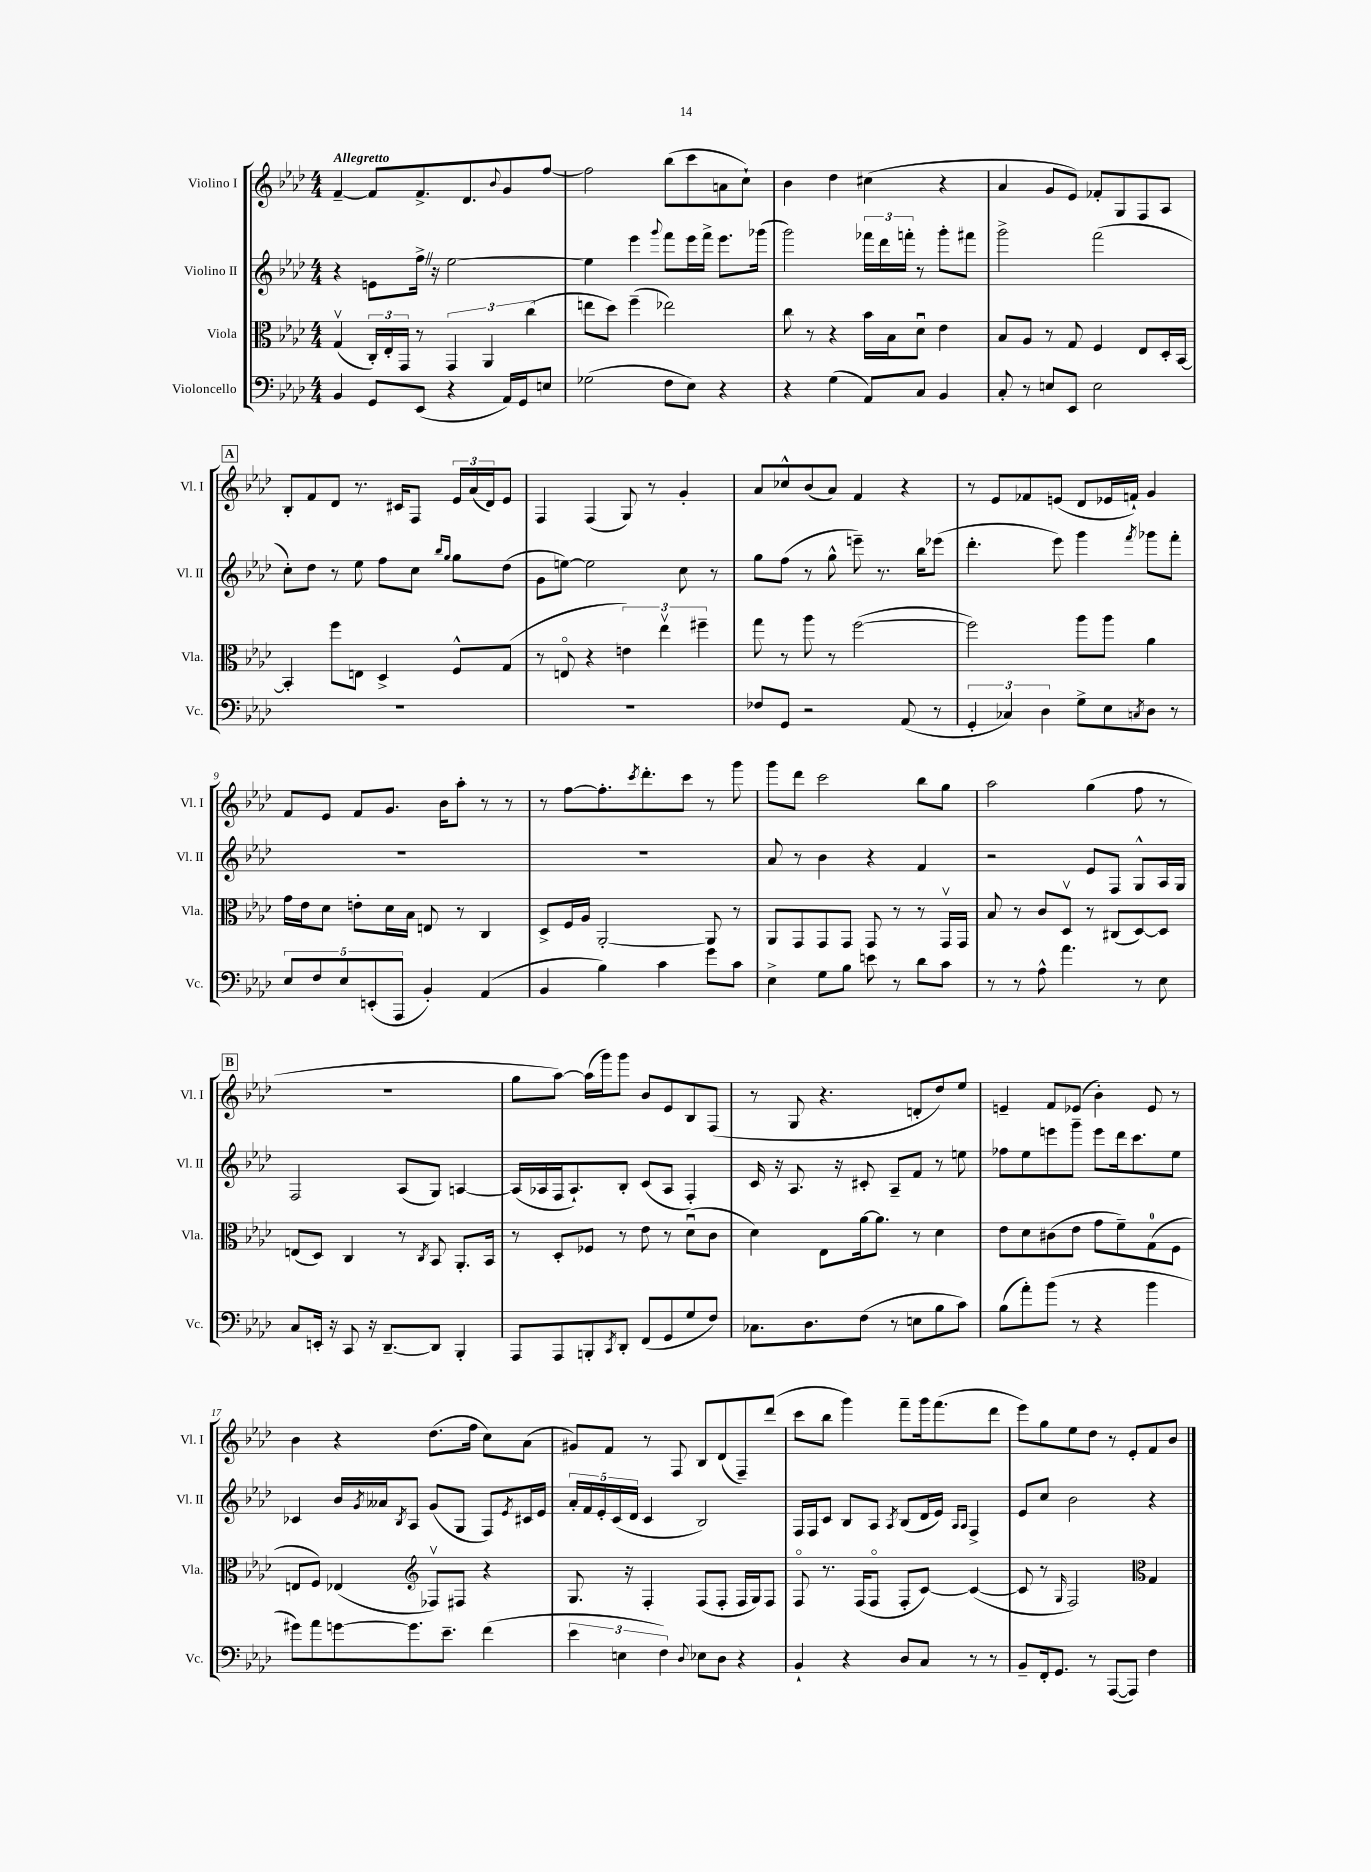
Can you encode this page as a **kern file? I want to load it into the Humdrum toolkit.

**kern	**kern	**kern	**kern
*staff4	*staff3	*staff2	*staff1
*clefF4	*clefC3	*clefG2	*clefG2
*k[b-e-a-d-]	*k[b-e-a-d-]	*k[b-e-a-d-]	*k[b-e-a-d-]
*M4/4	*M4/4	*M4/4	*M4/4
4BB-	(4Gv	4r	[4f~
8GG	24C')	8e	8f]
.	24E-'	.	.
.	24GG	.	.
(8EE-	8r	16ff^	8.f^
.	.	16r	.
4r	6GG	[2ee-	.
.	.	.	8.d-
.	6AA-	.	.
.	.	.	8qqb-
16AA-)	.	.	8g
16GG	.	.	.
.	(6cc	.	.
8E	.	.	[8ff
=	=	=	=
(2G-	8ee	4ee-]	2ff]
.	8dd-)	.	.
.	(4ff~	4eee-	.
.	.	8qqggg	.
8F	2ee-)	8fff	(8bb-
8E-)	.	16eee-	8ccc
.	.	16fff^	.
4r	.	8.eee-	8a
.	.	.	8cc`)
.	.	(16ggg-	.
=	=	=	=
4r	8cc	2ggg)	4b-
.	8r	.	.
(4G	4r	.	4dd-
8AA-)	16b-	24fff-	(4cc#
.	.	24ddd-	.
.	16B-	.	.
.	.	24fff'	.
8C	8d-u	8r	.
4BB-	4e-	8ggg'	4r
.	.	8fff#	.
=	=	=	=
8C'	8B-	2ggg^	4a-
8r	8A-	.	.
8E	8r	.	8g
8EE-	8G	.	8e-)
2E	4F	(2fff	8f-'
.	.	.	8G
.	8E-	.	8F
.	16D-'	.	8A-
.	[16BB-	.	.
=	=	=	=
1r	4BB-']	8cc')	8B-'
.	.	8dd-	8f
.	8ff	8r	8d-
.	8E	8ee-	8.r
.	4D-^	8ff	.
.	.	.	16c#
.	.	8cc	8F
.	.	16qqbb-	.
.	.	16qqgg	.
.	8F^^	8gg	24e-
.	.	.	(24a-
.	.	.	24d-)
.	(8G	(8dd-	8e-
=	=	=	=
1r	8r	8g	4F
.	8Eo	[8ee)	.
.	4r	2ee]	(4F
.	6e)	.	8G)
.	.	.	8r
.	6ee-v	.	.
.	.	8cc	4g'
.	6ff#~	.	.
.	.	8r	.
=	=	=	=
8F-	8gg	8gg	8a-
8GG	8r	(8ff	8cc-^^
2r	8aa-	8r	(8b-
.	8r	8gg^^	8a-)
.	([2ff	8eee~)	4f
.	.	8.r	.
(8AA-	.	.	4r
.	.	16bb-	.
8r	.	(8eee-	.
=	=	=	=
6GG'	2ff])	4.ddd-'	8r
.	.	.	8e-
6C-)	.	.	.
.	.	.	8f-
6D-	.	.	.
.	.	8eee-)	(8e
8G^	8aa-	4ggg	8d-
8E-	8aa-	.	16e-
.	.	.	16f`)
8qC	.	8qfff	.
8D-	4a-	8ggg-	4g
8r	.	8fff'	.
=	=	=	=
10E-	16g	1r	8f
.	16e-	.	.
10F	.	.	.
.	8d-	.	8e-
10E-	.	.	.
.	8e'	.	8f
(10EE'	.	.	.
.	16d-	.	8.g
10AAA-	.	.	.
.	16B-	.	.
4BB-')	8E	.	.
.	.	.	16b-
.	8r	.	8aa-'
(4AA-	4C	.	8r
.	.	.	8r
=	=	=	=
4BB-	8D-^	1r	8r
.	16F	.	[8ff
.	16A-	.	.
4B-)	[2AA-'	.	8.ff']
.	.	.	8qccc
.	.	.	8.ddd-'
4c	.	.	.
.	.	.	8ccc
8g	8AA-]	.	8r
8c	8r	.	8ggg
=	=	=	=
4E-^	8AA-	8a-	8ggg
.	8GG	8r	8ddd-
8G	8GG	4b-	2ccc
8B-	8GG	.	.
8e	8GG	4r	.
8r	8r	.	.
8d-	8r	4f	8bb-
8c	16GGv	.	8gg
.	16GG	.	.
=	=	=	=
8r	8B-	2r	2aa-
8r	8r	.	.
8A-^^	8c	.	.
4.a-	8D-v	.	.
.	8r	8e-	(4gg
.	(8C#	8F	.
8r	[8D-)	8G^^	8ff
8E-	8D-]	16A-	8r
.	.	16G	.
=	=	=	=
8C	(8E	2F	1r
16EE'	8D-)	.	.
16r	.	.	.
8CC	4C	.	.
16r	.	.	.
[8.DD-~	.	.	.
.	8r	(8A-	.
.	8qC	.	.
8DD-]	8BB-	8G)	.
4BBB-'	8.AA-'	[4A	.
.	16BB-	.	.
=	=	=	=
8AAA-	8r	(16A]	8gg
.	.	16A-	.
8AAA-	8D-'	16F	[8aa-)
.	.	8.A-`)	.
8BBB'	8F-	.	(16aa-]
.	.	.	16ggg)
8qCC	.	.	.
8DD-'	8r	8B-'	8ggg
(8FF	8e-	(8c	8b-
8GG	8r	8A-	8e-
8G	(8d-u	4F')	8B-
8F)	8c	.	(8F
=	=	=	=
8.C-	4d-)	16c	8r
.	.	16r	.
.	.	8.A-	8G
8.D-	.	.	.
.	8E-	.	4.r
.	.	16r	.
(8F	[16a-	8c#'	.
.	8.a-]	.	.
8r	.	8A-~	.
8E	8r	8f	8d'
8B-	4d-	8r	8dd-)
8c)	.	8ee	8ee-
=	=	=	=
(8B-	8e-	8ff-	4e~
8a-')	8d-	8ee-	.
(8b-	(8c#	8eee	8f
8r	8e-	8ggg~	(8e-
4r	8g	8eee	4b-')
.	8f~)	16ddd-	.
.	.	8.ccc	.
4b-	(8G	.	8e-
.	8F	8ee-	8r
=	=	=	=
8g#)	8E	4c-	4b-
8a-	8F)	.	.
[8g	(4E-	16b-	4r
.	.	8qg	.
.	.	16a--	.
.	.	8qB-	.
8.g]	.	8A-	.
*	*clefG2	*	*
.	8F-v)	(8g	(8.dd-
8.e-~	.	.	.
.	8F#	8G	.
.	.	.	16ff
(4f	4r	8F)	8cc)
.	.	8qe-	.
.	.	16c#	(8a-
.	.	16e-	.
=	=	=	=
6e-	8.G	20a-'	8g#)
.	.	20f	.
.	.	20e-'	.
.	.	.	8f
.	.	(20c	.
6E	.	.	.
.	16r	.	.
.	.	20d-	.
.	4F'	4c	8r
6F)	.	.	.
.	.	.	8F
8qqD-	.	.	.
8E-	(8F	2B-)	8B-
8D-	8F'	.	(8d-
4r	16F	.	8F~)
.	16G)	.	.
.	8F	.	(8ddd-
=	=	=	=
4BB-`	8Fo	16F	8ccc
.	.	16F	.
.	8.r	8c	8bb-
4r	.	8B-	4ggg)
.	(16F	.	.
.	8Fo	8A-	.
.	.	8qA-	.
8D-	8F'	(8B-	8fff~
8C	[8c)	16d-	16ggg
.	.	16e-)	(8.fff
.	.	16qqA-	.
.	.	16qqA-	.
8r	(4c_	4F^	.
8r	.	.	8ddd-
=	=	=	=
8BB-~	8c]	8e-	8eee-)
16FF'	8r	8cc	8gg
8.GG	.	.	.
.	16qqG	.	.
.	2F)	2b-	8ee-
8r	.	.	8dd-
([8AAA-	.	.	8r
8AAA-])	.	.	8e-'
*	*clefC3	*	*
4F	4G	4r	8f
.	.	.	8b-
==	==	==	==
*-	*-	*-	*-
